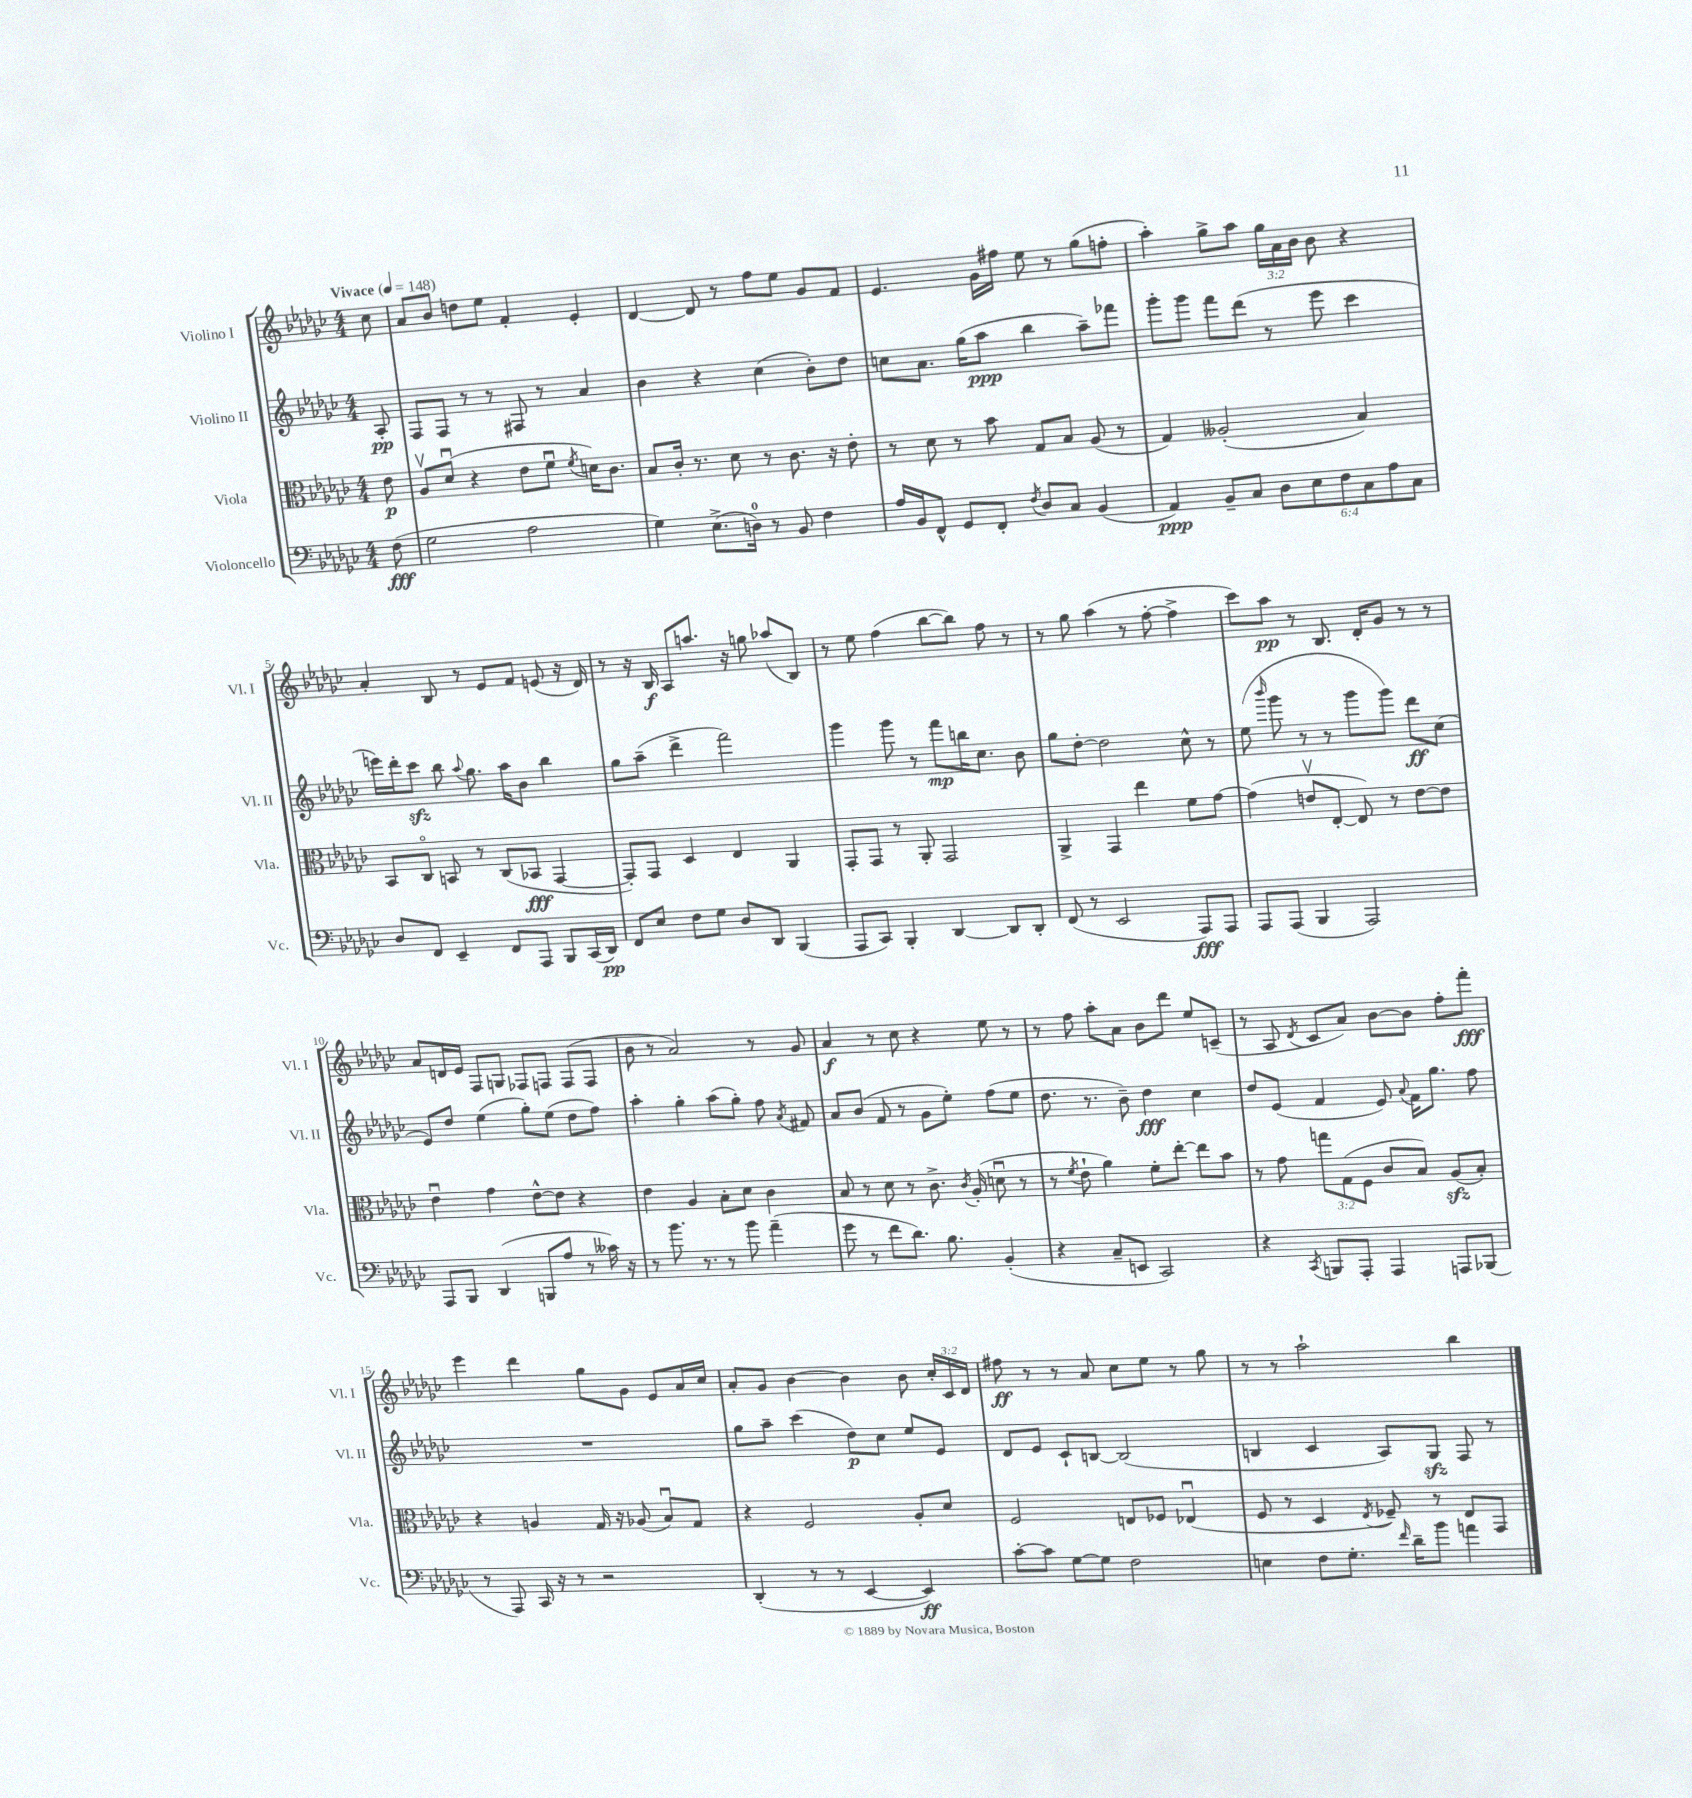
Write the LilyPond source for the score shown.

<<
\new StaffGroup <<
\new Staff = "s0" \with { instrumentName = "Violino I" shortInstrumentName = "Vl. I" } {
    \clef treble \key ges \major \numericTimeSignature \time 4/4 \override Staff.TupletNumber.text = #tuplet-number::calc-fraction-text \partial 8 \tempo "Vivace" 4 = 148
    \autoBeamOff ces''8 |
    aes'8[ bes'8] d''8[ ees''8] f'4-. ees'4-. |
    des'4~ des'8 r8 f''8[ ees''8] ges'8[ f'8] |
    ees'4. ges'16[ fis''16] ees''8 r8 ges''8[( f''8]-. |
    aes''4-.) ges''8[-> aes''8] \tuplet 3/2 { ges''16[ aes'16 bes'16] } bes'8 r4 |
    aes'4-. bes8 r8 ees'8[ f'8] e'8( r16 des'16) |
    r8 r16 bes16\f aes8[ a''8.] r16 g''8 aes''8[( bes8]) |
    r8 ees''8 f''4( bes''8[~ bes''8]) f''8 r8 |
    r8 ges''8 aes''4( r8 f''8~-. f''4-> |
    ces'''8[) aes''8]\pp r8 bes8. des'16[-. ges'8] r8 r8 |
    aes'8[ d'16 ees'16] f8[ g8] fes8[ f8] f8[( f8] |
    bes'8 r8 aes'2) r8 ges'8 |
    aes'4\f r8 ces''8 r4 ees''8 r8 |
    r8 f''8 aes''8[-. aes'8] bes'8[ des'''8] ees''8[ c'8]--( |
    r8 aes8 \acciaccatura { des'8 } ces'8[ aes'8]) bes'8[~ bes'8] f''8[-. f'''8]-.\fff |
    ees'''4 des'''4 ges''8[ ges'8] ees'8[ aes'16 ces''16] |
    aes'8[-. ges'8] bes'4~ bes'4 bes'8 \tuplet 3/2 { ces''16[-. ces'16 des'16] } |
    fis''8\ff r8 r8 aes'8 ces''8[ ees''8] r8 ges''8 |
    r8 r8 aes''2-! bes''4 \bar "|." |
}
\new Staff = "s1" \with { instrumentName = "Violino II" shortInstrumentName = "Vl. II" } {
    \clef treble \key ges \major \numericTimeSignature \time 4/4 \partial 8
    \autoBeamOff aes8-.\pp |
    f8[ f8] r8 r8 fis8 r8 aes'4 |
    bes'4 r4 ces''4( bes'8[-.) des''8] |
    c''8[ aes'8.] ges''16[( aes''8]\ppp bes''4 aes''8[--) fes'''8] |
    ges'''8[-. ges'''8] f'''8[ des'''8]( r8 ees'''8 ces'''4 |
    e'''16[) des'''16-. ces'''8]\sfz bes''8 \appoggiatura { aes''8 } ges''8. aes''16[ bes'8] bes''4 |
    ges''8[ aes''8]--( des'''4-> f'''2) |
    ges'''4 ges'''8 r8 f'''8[\mp b''16 ces''8.] bes'8 |
    ges''8[ des''8]~-. des''2 ces''8-^ r8 |
    ees''8( \grace { bes'''16 } ges'''8 r8 r8 ges'''8[ ges'''8]) des'''8[\ff ces''8]( |
    ees'8[) des''8] ees''4( ges''8[-.) ees''8]( des''8[ f''8]) |
    aes''4-. ges''4-. aes''8[( ges''8]-.) f''8 \acciaccatura { aes'8 } fis'8 |
    aes'8[ bes'8]( f'8 r8 ges'8[ ees''8]-.) f''8[( ees''8] |
    des''8. r8. bes'8--) des''4\fff ces''4 |
    des''8[ ees'8]( f'4 ees'8) \appoggiatura { aes'8 } f'16[ ges''8.] f''8 |
    R1 |
    ges''8[ aes''8]-- ces'''4( des''8[\p) ces''8] ees''8[ ees'8] |
    des'8[ ees'8] ces'8[-! b8]~ b2( |
    b4 ces'4 aes8[) ges8]\sfz f8 r8 \bar "|." |
}
\new Staff = "s2" \with { instrumentName = "Viola" shortInstrumentName = "Vla." } {
    \clef alto \key ges \major \numericTimeSignature \time 4/4 \override Staff.TupletNumber.text = #tuplet-number::calc-fraction-text \partial 8
    \autoBeamOff ees'8\p |
    aes8[\upbow des'8]\downbow( r4 ees'8[ f'8]\downbow \acciaccatura { f'8 } d'16[) ces'8.] |
    bes8[ ces'16]-. r8. des'8 r8 ces'8. r16 ees'8-. |
    r8 des'8 r8 bes'8 ges8[ bes8] aes8( r8 |
    ges4) aeses2-.( bes4) |
    bes,8[ ces8]\flageolet b,8 r8 ces8[( bes,8]\fff ges,4~ |
    ges,8[-.) ges,8] des4 ees4 aes,4 |
    ges,8[-. ges,8] r8 aes,8-. ges,2 |
    aes,4-> ges,4 ees''4 f'8[ ges'8]~ |
    ges'4( e'8[\upbow ees8]~-. ees8) r8 e'8[~ e'8] |
    ees'4\downbow ges'4 ees'8[~-^ ees'8] r4 |
    ees'4 aes4 bes8[-. des'8] ces'4 |
    bes8 r8 des'8 r8 ces'8.-> \acciaccatura { ces'8 } aes16-.( d'8\downbow r8 |
    r8 \acciaccatura { f'8 } ees'8-! aes'4) f'8[-. ees''8]~-. ees''8[ bes'8] |
    r8 ges'8 \tuplet 3/2 { g''8[ ges8( f8] } ces'8[ bes8]) aes8[\sfz( bes8]-.) |
    r4 a4 ges16 r16 aes8( bes8[\downbow) ges8] |
    r4 f2 aes8[-. des'8] |
    f2 e8[ fes8] ees4\downbow( |
    f8 r8 des4 \acciaccatura { ees8 } fes8--) r8 ees8[ ges,8] \bar "|." |
}
\new Staff = "s3" \with { instrumentName = "Violoncello" shortInstrumentName = "Vc." } {
    \clef bass \key ges \major \numericTimeSignature \time 4/4 \override Staff.TupletNumber.text = #tuplet-number::calc-fraction-text \partial 8
    \autoBeamOff f8\fff( |
    ges2 aes2 |
    ges4) ees8.[->( d16]-0) r8 bes,8 f4 |
    aes16[ bes,16 f,8]-^ ges,8[ f,8]-. \acciaccatura { f8 } des8[ ces8] bes,4( |
    aes,4\ppp) bes,8[-- ces8] \tuplet 6/4 { des8[ ees8 f8 ces8 aes8 ces8] } |
    des8[ f,8] ees,4-- f,8[ aes,,8] bes,,8[ ces,16( des,16]\pp) |
    f,8[ ees8] f8[ ges8] des8[ des,8] bes,,4( |
    aes,,8[ ces,8]) bes,,4-. des,4~ des,8[ des,8]-. |
    f,8( r8 ees,2 aes,,8[\fff) aes,,8] |
    aes,,8[ aes,,8]( bes,,4 aes,,2) |
    aes,,8[ bes,,8] des,4( b,,8[ aes8] r8 ceses'16) r16 |
    r8 bes'8. r8. r8 bes'8 aes'4--( |
    ges'8 r8 f'8[ des'8.]) bes8. bes,4-.( |
    r4 ces8[-- e,8] ces,2) |
    r4 \acciaccatura { ces,8 } b,,8[ aes,,8]-. aes,,4 a,,8[ bes,,8]( |
    r8 aes,,8) ces,16 r16 r8 r2 |
    des,4-.( r8 r8 ees,4~ ees,4\ff) |
    ces'8[~-. ces'8] ges8[~ ges8] f2 |
    e4 f8[ ges8.]-. \grace { f'16 } des'16[-- bes'8] a'4 \bar "|." |
}
>>
>>
